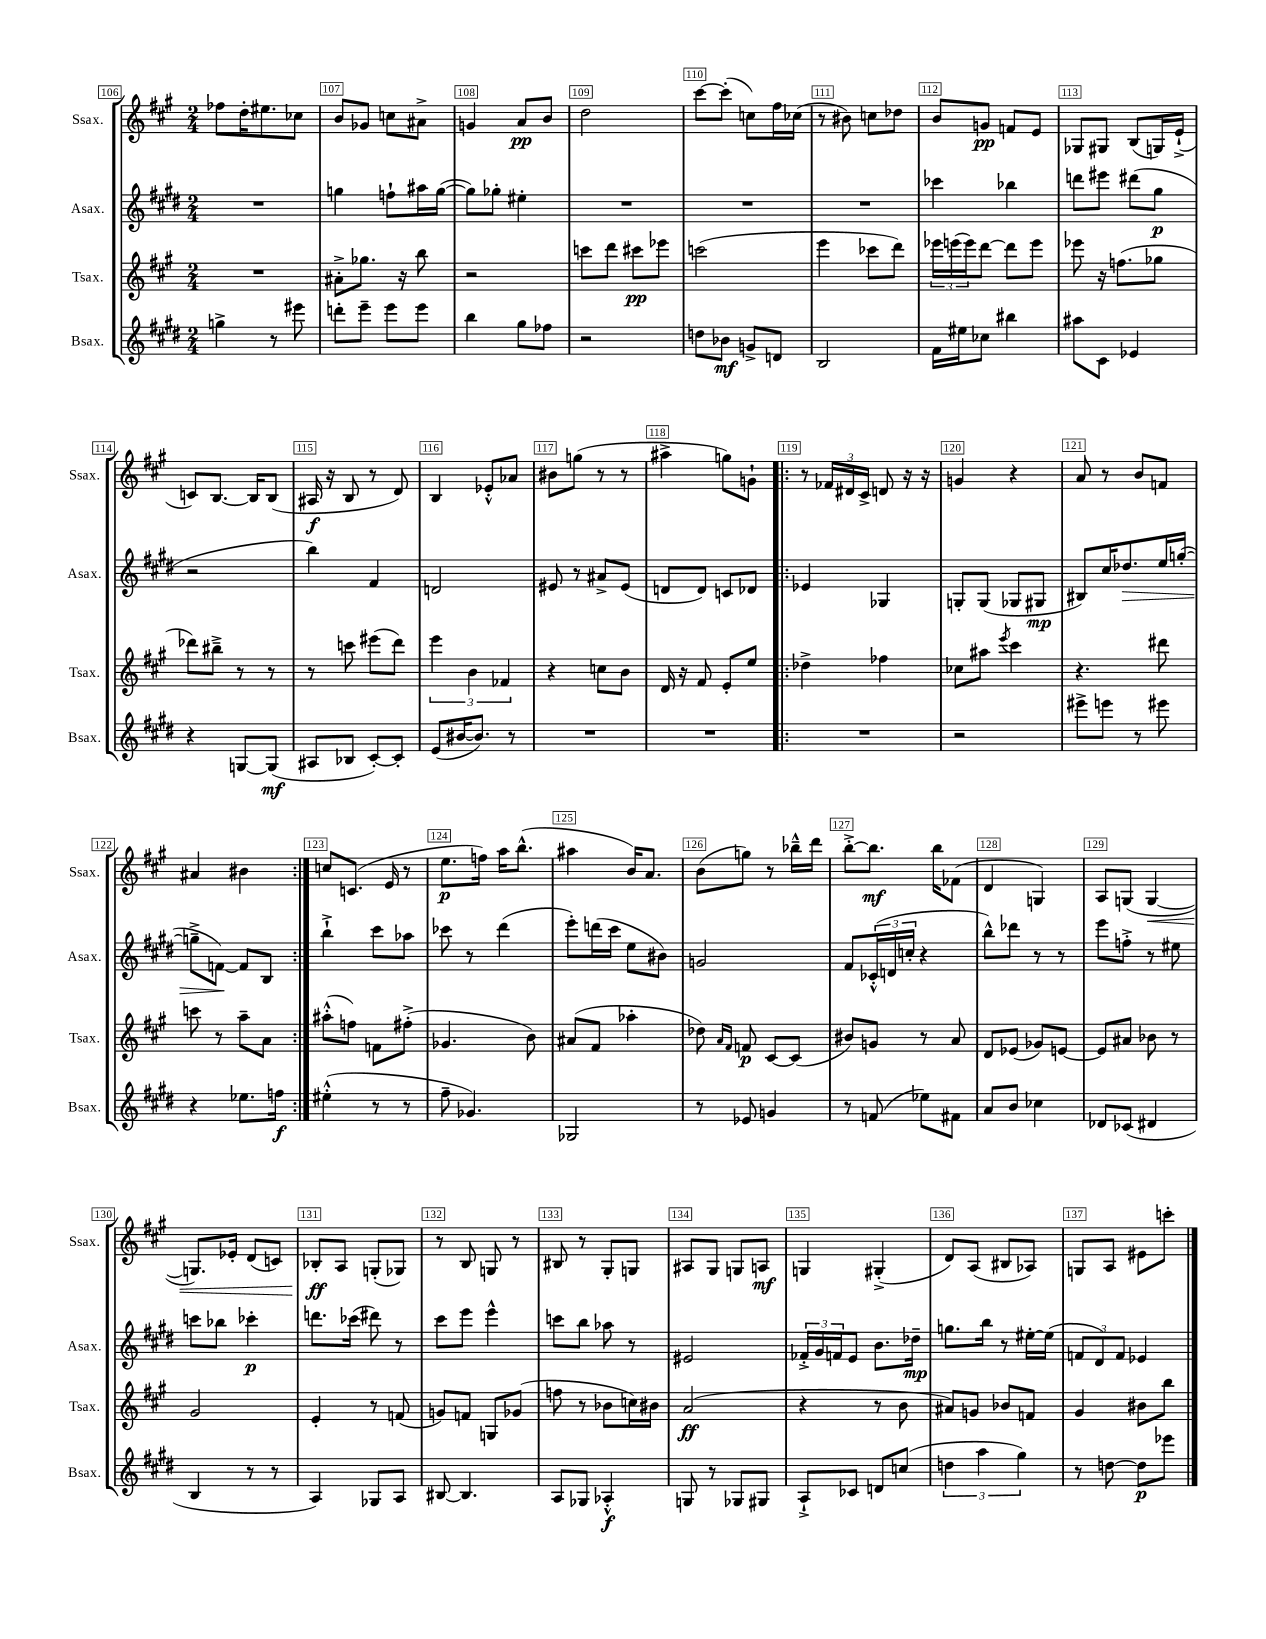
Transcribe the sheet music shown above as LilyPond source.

<<
\new StaffGroup <<
\new Staff = "s0" \with { instrumentName = "Ssax." shortInstrumentName = "Ssax." } {
    \clef treble \key a \major \numericTimeSignature \time 2/4
    fes''8 d''16-. eis''8. ces''8 |
    b'8 ges'8 c''8 ais'8-> |
    g'4 a'8\pp b'8 |
    d''2 |
    cis'''8~ cis'''8-.( c''8) fis''16 ces''16( |
    r8 bis'8) c''8 des''8 |
    b'8 g'8\pp f'8 e'8 |
    ges8 gis8 b8( g16) e'16-!->( |
    c'8) b8.~ b16 b8( |
    ais16\f r16 b8 r8 d'8) |
    b4 ees'8-.-^ aes'8 |
    bis'8 g''8( r8 r8 |
    ais''4-> g''8) g'8-! |
    \repeat volta 2 { r8 \tuplet 3/2 { fes'16 dis'16 cis'16-> } d'8 r16 r16 |
    g'4 r4 |
    a'8 r8 b'8 f'8 |
    ais'4 bis'4 | }
    c''8 c'8.( e'16 r8 |
    e''8.\p f''16) a''16 b''8.-^( |
    ais''4 b'16) a'8. |
    b'8( g''8) r8 bes''16---^ d'''16 |
    b''8~-.-> b''8.\mf b''16 fes'8( |
    d'4 g4) |
    a8 g8( g4~\< |
    g8.) ees'16-. d'8( c'8) |
    bes8-.\ff\! a8 g8-.( ges8) |
    r8 b8 g8 r8 |
    bis8 r8 gis8-. g8 |
    ais8 gis8 g8 a8\mf |
    g4 gis4-.->( |
    d'8) a8( bis8 aes8) |
    g8 a8 eis'8 c'''8-. \bar "|." |
}
\new Staff = "s1" \with { instrumentName = "Asax." shortInstrumentName = "Asax." } {
    \clef treble \key e \major \numericTimeSignature \time 2/4
    R2 |
    g''4 f''8-! ais''16 g''16~( |
    g''8) ges''8-. eis''4-. |
    R2 |
    R2 |
    R2 |
    ces'''4 bes''4 |
    d'''8 eis'''8 dis'''8( gis''8\p |
    r2 |
    b''4) fis'4 |
    d'2 |
    eis'8 r8 ais'8-> eis'8( |
    d'8 d'8) c'8 des'8 |
    \repeat volta 2 { ees'4 ges4 |
    g8-. g8( ges8 gis8\mp |
    bis8) cis''16 des''8.\> e''16 g''16~-.( |
    g''8---> f'8~\!) f'8 b8 | }
    b''4-!-> cis'''8 aes''8 |
    ces'''8 r8 dis'''4( |
    e'''8-.) d'''16( cis'''16 e''8 bis'8) |
    g'2 |
    fis'8 \tuplet 3/2 { ces'16-.-^( d'16 c''16-. } r4 |
    b''8-^) des'''8 r8 r8 |
    e'''8 f''8-.-> r8 eis''8 |
    c'''8 bes''8 ces'''4-.\p |
    d'''8. ces'''16( dis'''8) r8 |
    cis'''8 e'''8 e'''4-^ |
    c'''8 b''8 aes''8 r8 |
    eis'2 |
    \tuplet 3/2 { fes'16-.-> gis'16 f'16 } e'8 b'8. des''16--\mp |
    g''8. b''16 r8 eis''16~-. eis''16( |
    \tuplet 3/2 { f'8 dis'8) f'8 } ees'4 \bar "|." |
}
\new Staff = "s2" \with { instrumentName = "Tsax." shortInstrumentName = "Tsax." } {
    \clef treble \key a \major \numericTimeSignature \time 2/4
    R2 |
    ais'8-.-> ges''8. r16 b''8 |
    r2 |
    c'''8 d'''8 cis'''8\pp ees'''8 |
    c'''2( |
    e'''4 ces'''8 d'''8) |
    \tuplet 3/2 { ees'''16 e'''16( e'''16) } d'''8~ d'''8 e'''8 |
    ees'''8 r16 f''8.( ges''8 |
    des'''8) bis''8---> r8 r8 |
    r8 c'''8 eis'''8( d'''8) |
    \tuplet 3/2 { e'''4 b'4 fes'4 } |
    r4 c''8 b'8 |
    d'16 r16 fis'8 e'8-. e''8 |
    \repeat volta 2 { des''4-> fes''4 |
    ces''8 ais''8 \acciaccatura { e'''8 } cis'''4 |
    r4. dis'''8 |
    c'''8 r8 a''8-- a'8 | }
    ais''8-.-^( f''8) f'8 fis''8-.->( |
    ges'4. b'8) |
    ais'8( fis'8 aes''4-. |
    des''8) \grace { a'16 fis'16 } f'8\p cis'8~ cis'8( |
    bis'8) g'8 r8 a'8 |
    d'8 ees'8( ges'8) e'8~ |
    e'8 ais'8 bes'8 r8 |
    gis'2 |
    e'4-. r8 f'8( |
    g'8) f'8 g8 ges'8( |
    f''8 r8 bes'8 c''16) bis'16 |
    a'2\ff( |
    r4 r8 b'8 |
    ais'8) g'8 bes'8 f'8 |
    gis'4 bis'8 b''8 \bar "|." |
}
\new Staff = "s3" \with { instrumentName = "Bsax." shortInstrumentName = "Bsax." } {
    \clef treble \key e \major \numericTimeSignature \time 2/4
    g''4-> r8 eis'''8 |
    d'''8-. e'''8-- e'''8 e'''8 |
    b''4 gis''8 fes''8 |
    r2 |
    d''8 bes'8\mf g'8-> d'8 |
    b2 |
    fis'16 eis''16 ces''8 bis''4 |
    ais''8 cis'8 ees'4 |
    r4 g8~ g8\mf( |
    ais8 bes8 cis'8~-.) cis'8-. |
    e'8( bis'16~ bis'8.) r8 |
    R2 |
    R2 |
    \repeat volta 2 { R2 |
    r2 |
    eis'''8-> e'''8 r8 eis'''8 |
    r4 ees''8. f''16\f | }
    eis''4-.-^( r8 r8 |
    fis''8-- ges'4.) |
    ges2 |
    r8 ees'8 g'4 |
    r8 f'8( ees''8) fis'8 |
    a'8 b'8 ces''4 |
    des'8 ces'8( dis'4 |
    b4 r8 r8 |
    a4) ges8 a8 |
    bis8~ bis4. |
    a8 ges8 aes4-.-^\f |
    g8 r8 ges8 gis8 |
    a8-!-> ces'8 d'8 c''8( |
    \tuplet 3/2 { d''4 a''4 gis''4) } |
    r8 d''8~ d''8\p ees'''8 \bar "|." |
}
>>
>>
\layout { \context { \Score currentBarNumber = #106 \override BarNumber.break-visibility = ##(#f #t #t) barNumberVisibility = #all-bar-numbers-visible \override BarNumber.stencil = #(make-stencil-boxer 0.1 0.3 ly:text-interface::print) } }
